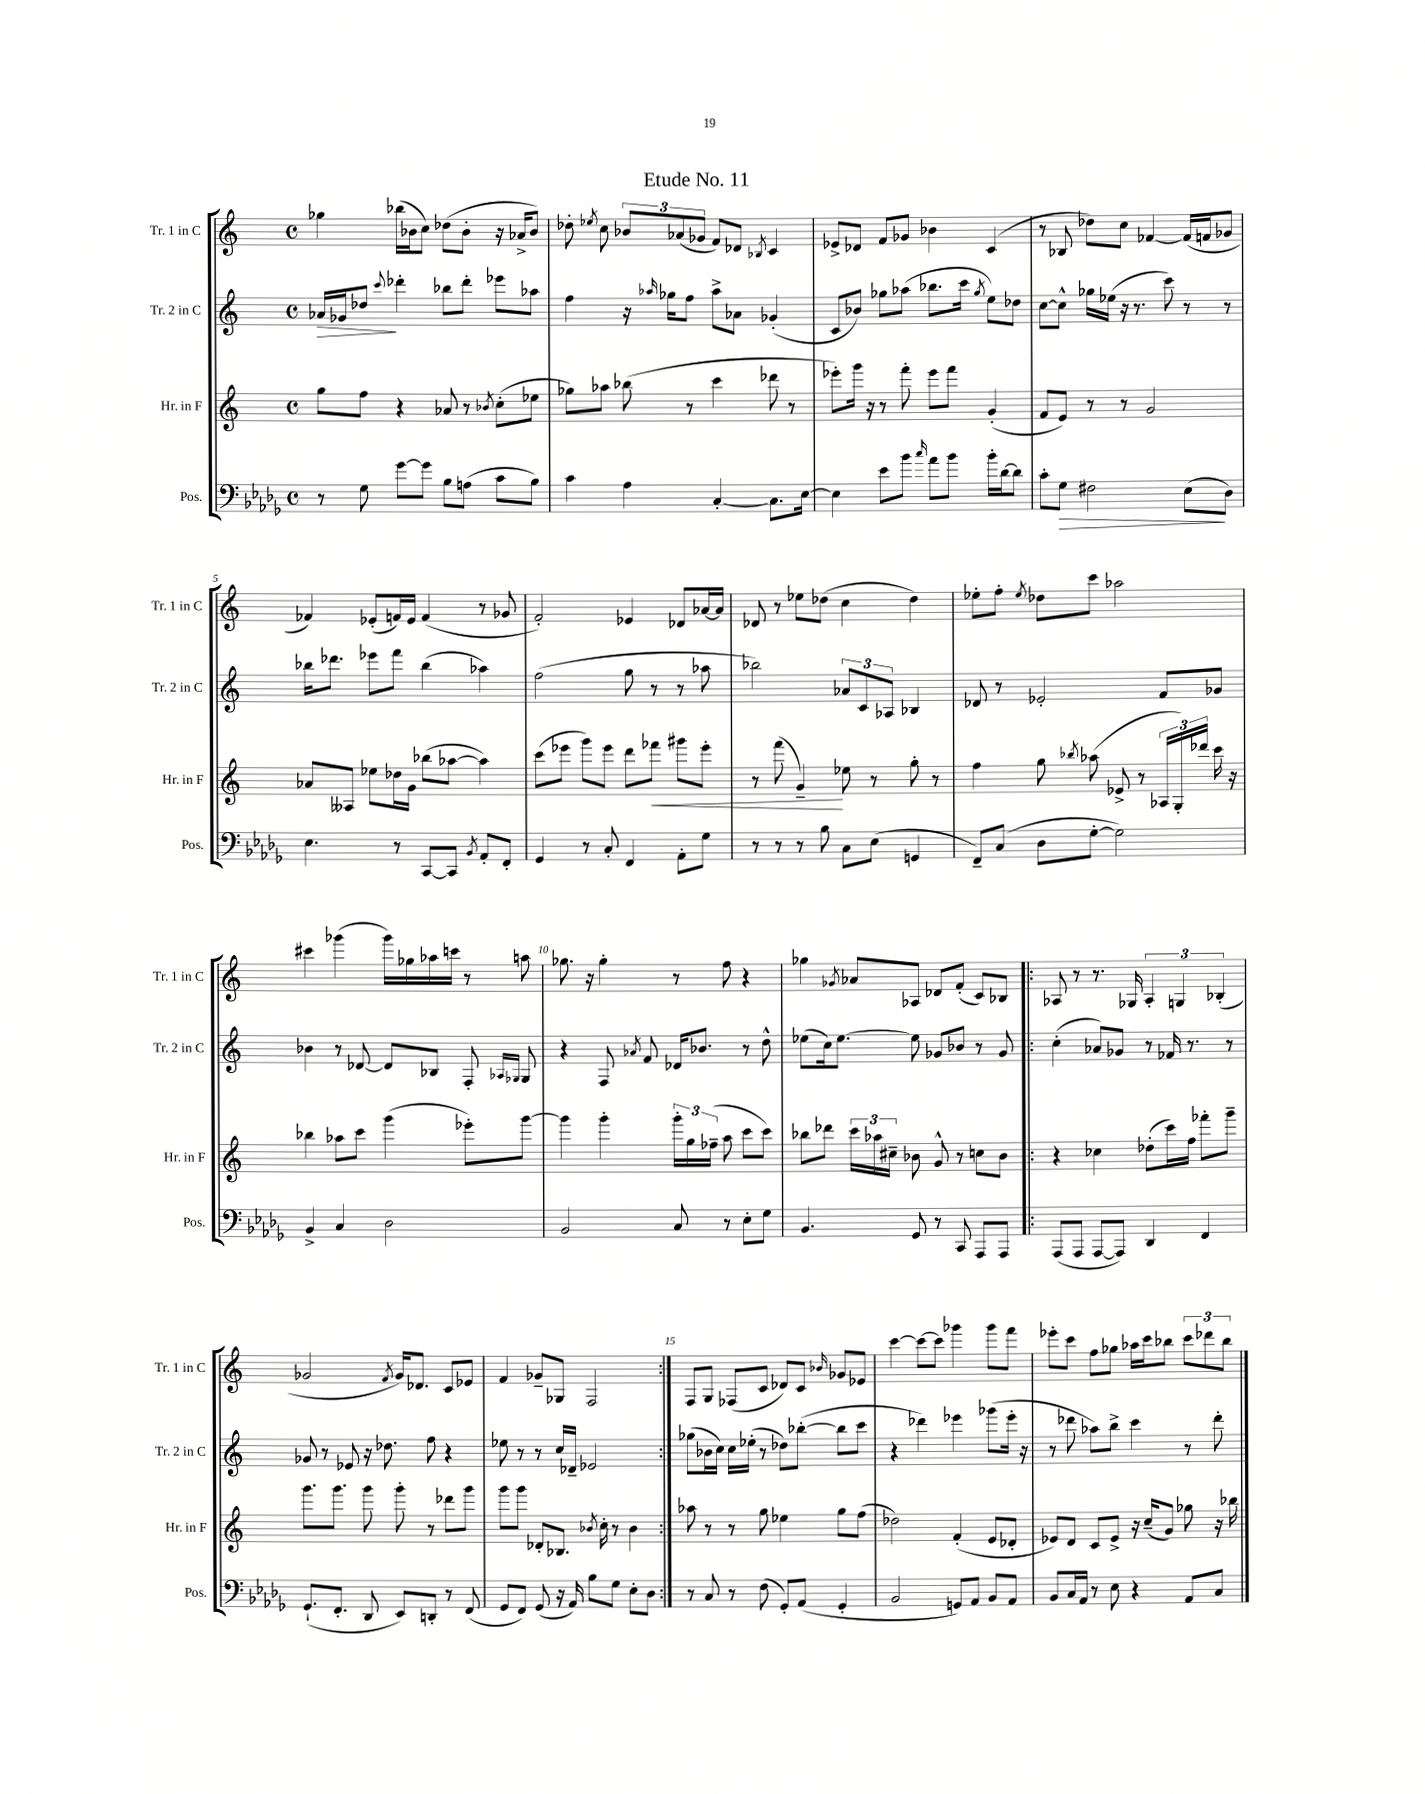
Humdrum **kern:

**kern	**kern	**kern	**kern
*staff4	*staff3	*staff2	*staff1
*clefF4	*clefG2	*clefG2	*clefG2
*k[b-e-a-d-g-]	*k[]	*k[]	*k[]
*M4/4	*M4/4	*M4/4	*M4/4
*met(c)	*met(c)	*met(c)	*met(c)
8r	8gg	16a-	4gg-
.	.	16g-	.
8G-	8ff	8dd-	.
.	.	8qqccc	.
[8g-	4r	4ddd-'	(16bb-
.	.	.	16b-
8g-]	.	.	8cc)
8B-	8a-	8bb-	(8dd-
(8A	8r	8ddd-'	8b-'
.	8qb-	.	.
8c	(8cc'	8eee-	16r
.	.	.	16a-^
8B-)	8ee-	8aa-	8b-)
=	=	=	=
4c	8gg-)	4ff	8dd-'
.	.	.	8qee-
.	8aa-	.	8cc
4A-	(8bb-	16r	12b-
.	.	16qqaa-	.
.	.	16gg-	.
.	.	.	(12a-
.	8r	8ff	.
.	.	.	12g-
[4C'	4ccc	8aa-^	8f)
.	.	8a-	8d-
.	.	.	8qB-
8.C]	8ddd-	(4g-'	4c
.	8r	.	.
[16E-	.	.	.
=	=	=	=
4E-]	8eee-')	8c	8e-^
.	16ggg	8b-)	8d-
.	16r	.	.
8e-	8r	8gg-	8f
8b-	8fff'	(8aa-	8g-
16qqcc	.	.	.
8a-	8eee-	8.bb-	4b-
8b-	8fff	.	.
.	.	16ccc	.
.	.	8qgg-	.
16b-'	(4g'	8ee)	(4c
[16d-	.	.	.
8d-]	.	8dd-	.
=	=	=	=
8c'	8f	[8cc	8r
8G-	8e)	8cc^^]	8B-
2F#	8r	16gg-	8dd-)
.	.	(16ee-	.
.	8r	16r	8cc
.	.	8.r	.
.	2g	.	[4f-
.	.	8ccc)	.
(8E-	.	8r	(16f-]
.	.	.	16f
8D-)	.	8r	8g-
=	=	=	=
4.E-	8a-	16bb-	4f-)
.	.	8.ddd-	.
.	8A--	.	.
.	8ee-	8eee-	(8e-'
8r	16dd-	8fff	16f)
.	16g	.	16e-
[8CC	(8bb-	(4bb-	(4f
8CC]	[8aa-	.	.
8qBB-	.	.	.
8AA-'	4aa-])	4aa-)	8r
8FF'	.	.	8g-
=	=	=	=
4GG-	(8ccc	(2ff	2f')
.	8eee-	.	.
8r	8ggg)	.	.
8C'	8eee-	.	.
4FF	8ddd	8gg	4e-
.	8fff-	8r	.
8AA-'	8ggg#	8r	8d-
8G-	8eee-'	8aa-	[16a-
.	.	.	16a-]
=	=	=	=
8r	8r	2bb-)	8d-
8r	(8fff	.	8r
8r	4g~)	.	8ee-
8B-	.	.	(8dd-
8C	8ee-	12a-	4cc
.	.	12c	.
(8E-	8r	.	.
.	.	12A-	.
4GG	8gg'	4B-	4dd-)
.	8r	.	.
=	=	=	=
8FF~)	4ff	8d-	8ee-'
(8C	.	8r	8ff'
.	.	.	8qee-
8D-	8gg	2e-'	8dd-
.	8qbb-	.	.
[8G-'	(8aa-	.	8ccc
2G-])	8e-^	.	2aa-
.	8r	.	.
.	24A-	8f	.
.	24G')	.	.
.	24ddd-	.	.
.	16ccc	8g-	.
.	16r	.	.
=	=	=	=
4BB-^	4bb-	4b-	4ccc#
4C	8aa-	8r	(4ggg-
.	8ccc	[8d-	.
2D-	(4ggg	8d-]	16ggg-)
.	.	.	16gg-
.	.	8B-	16aa-
.	.	.	16ccc
.	8eee-')	8F'	8r
.	.	16qqA-	.
.	.	16qqG-	.
.	[8ggg	8G-	8aa
=	=	=	=
2BB-	4ggg]	4r	8.gg-
.	.	.	16r
.	4ggg'	8F	4gg-'
.	.	8qa-	.
.	.	8f	.
8C	24ggg'	16d-	8r
.	24gg	.	.
.	.	8.b-	.
.	(24ff-~	.	.
8r	8aa	.	8ff
8E-'	8ccc	8r	4r
8G-	8ccc)	8dd^^	.
=	=	=	=
4.BB-	8bb-	(8ee-	4gg-
.	8ddd-	16cc)	.
.	.	[8.ee-	.
.	.	.	8qg-
.	24ccc	.	8a-
.	24aa-	.	.
.	24cc#~	.	.
8GG-	8b-	8ee-]	8A-
8r	8g^^	8g-	8d-
8CC	8r	8b-	(8f'
8AAA-	8cc	8r	8c)
8AAA-	8b-	8g-	8B-
=!|:	=!|:	=!|:	=!|:
(8AAA-	4r	(4cc'	8A-
8AAA-	.	.	8r
[8AAA-	4cc-	8a-)	8.r
8AAA-])	.	8g-	.
.	.	.	16G-
4DD-	(8dd-'	8r	6A-'
.	16ccc)	16f-	.
.	.	.	6G
.	16ff	8.r	.
4FF	8fff-'	.	.
.	.	.	(6B-'
.	8ggg~	8r	.
=	=	=	=
(8.GG-`	8.ggg	8g-	2g-
.	.	8r	.
8.FF'	8.ggg	.	.
.	.	8e-	.
8DD-	8ggg	16r	.
.	.	8.dd-	.
.	.	.	8qf
8EE-)	8ggg'	.	16g-)
.	.	.	8.d-
8DD'	8r	8ff	.
8r	8ddd-	4r	8c
(8FF	8ggg	.	8e-
=	=	=	=
8GG-	8ggg	8ee-	4f
8FF)	8ggg	8r	.
(8GG-	8d-'	8r	8g-~
16r	8.B-	16cc	8G-
16AA-)	.	16d-~	.
8B-	.	2e-	2F
.	8qb-	.	.
.	16cc'	.	.
8G-	8r	.	.
8E-'	4b-	.	.
8D-	.	.	.
=:|!	=:|!	=:|!	=:|!
8r	8aa-	(8gg-	8F
8C	8r	16b-	8G
.	.	16cc)	.
8r	8r	16cc	(8F-
.	.	(16ee-'	.
(8F	8gg	8r	8c
8GG-')	4ee-	8dd-)	8d-)
(8AA-	.	([8bb-'	8c
.	.	.	16qqb-
4GG-'	8gg	8bb-]	8g-
.	(8ff	8ccc	8e-
=	=	=	=
2BB-	2dd-)	4r	[4ccc
.	.	4ddd-)	8ccc_
.	.	.	8ccc]
8GG)	(4f'	4eee-	4ggg-
8AA-	.	.	.
8BB-	8e	(8ggg-	8ggg-
8AA-	8d-'	16eee-'	8fff
.	.	16r	.
=	=	=	=
8BB-	8e-)	8r	8eee-'
16C	8d	8ddd-	8ccc
16AA-	.	.	.
8r	8c	8aa-)	8ff
8E-	8e-^	8bb^	8gg-
4r	16r	4ccc	16aa-
.	(16cc~	.	16ccc
.	8g)	.	8bb-
8AA-	8gg-	8r	12ccc
.	.	.	12ddd-
8C	16r	8ddd-'	.
.	.	.	12bb-
.	16bb-	.	.
==	==	==	==
*-	*-	*-	*-
